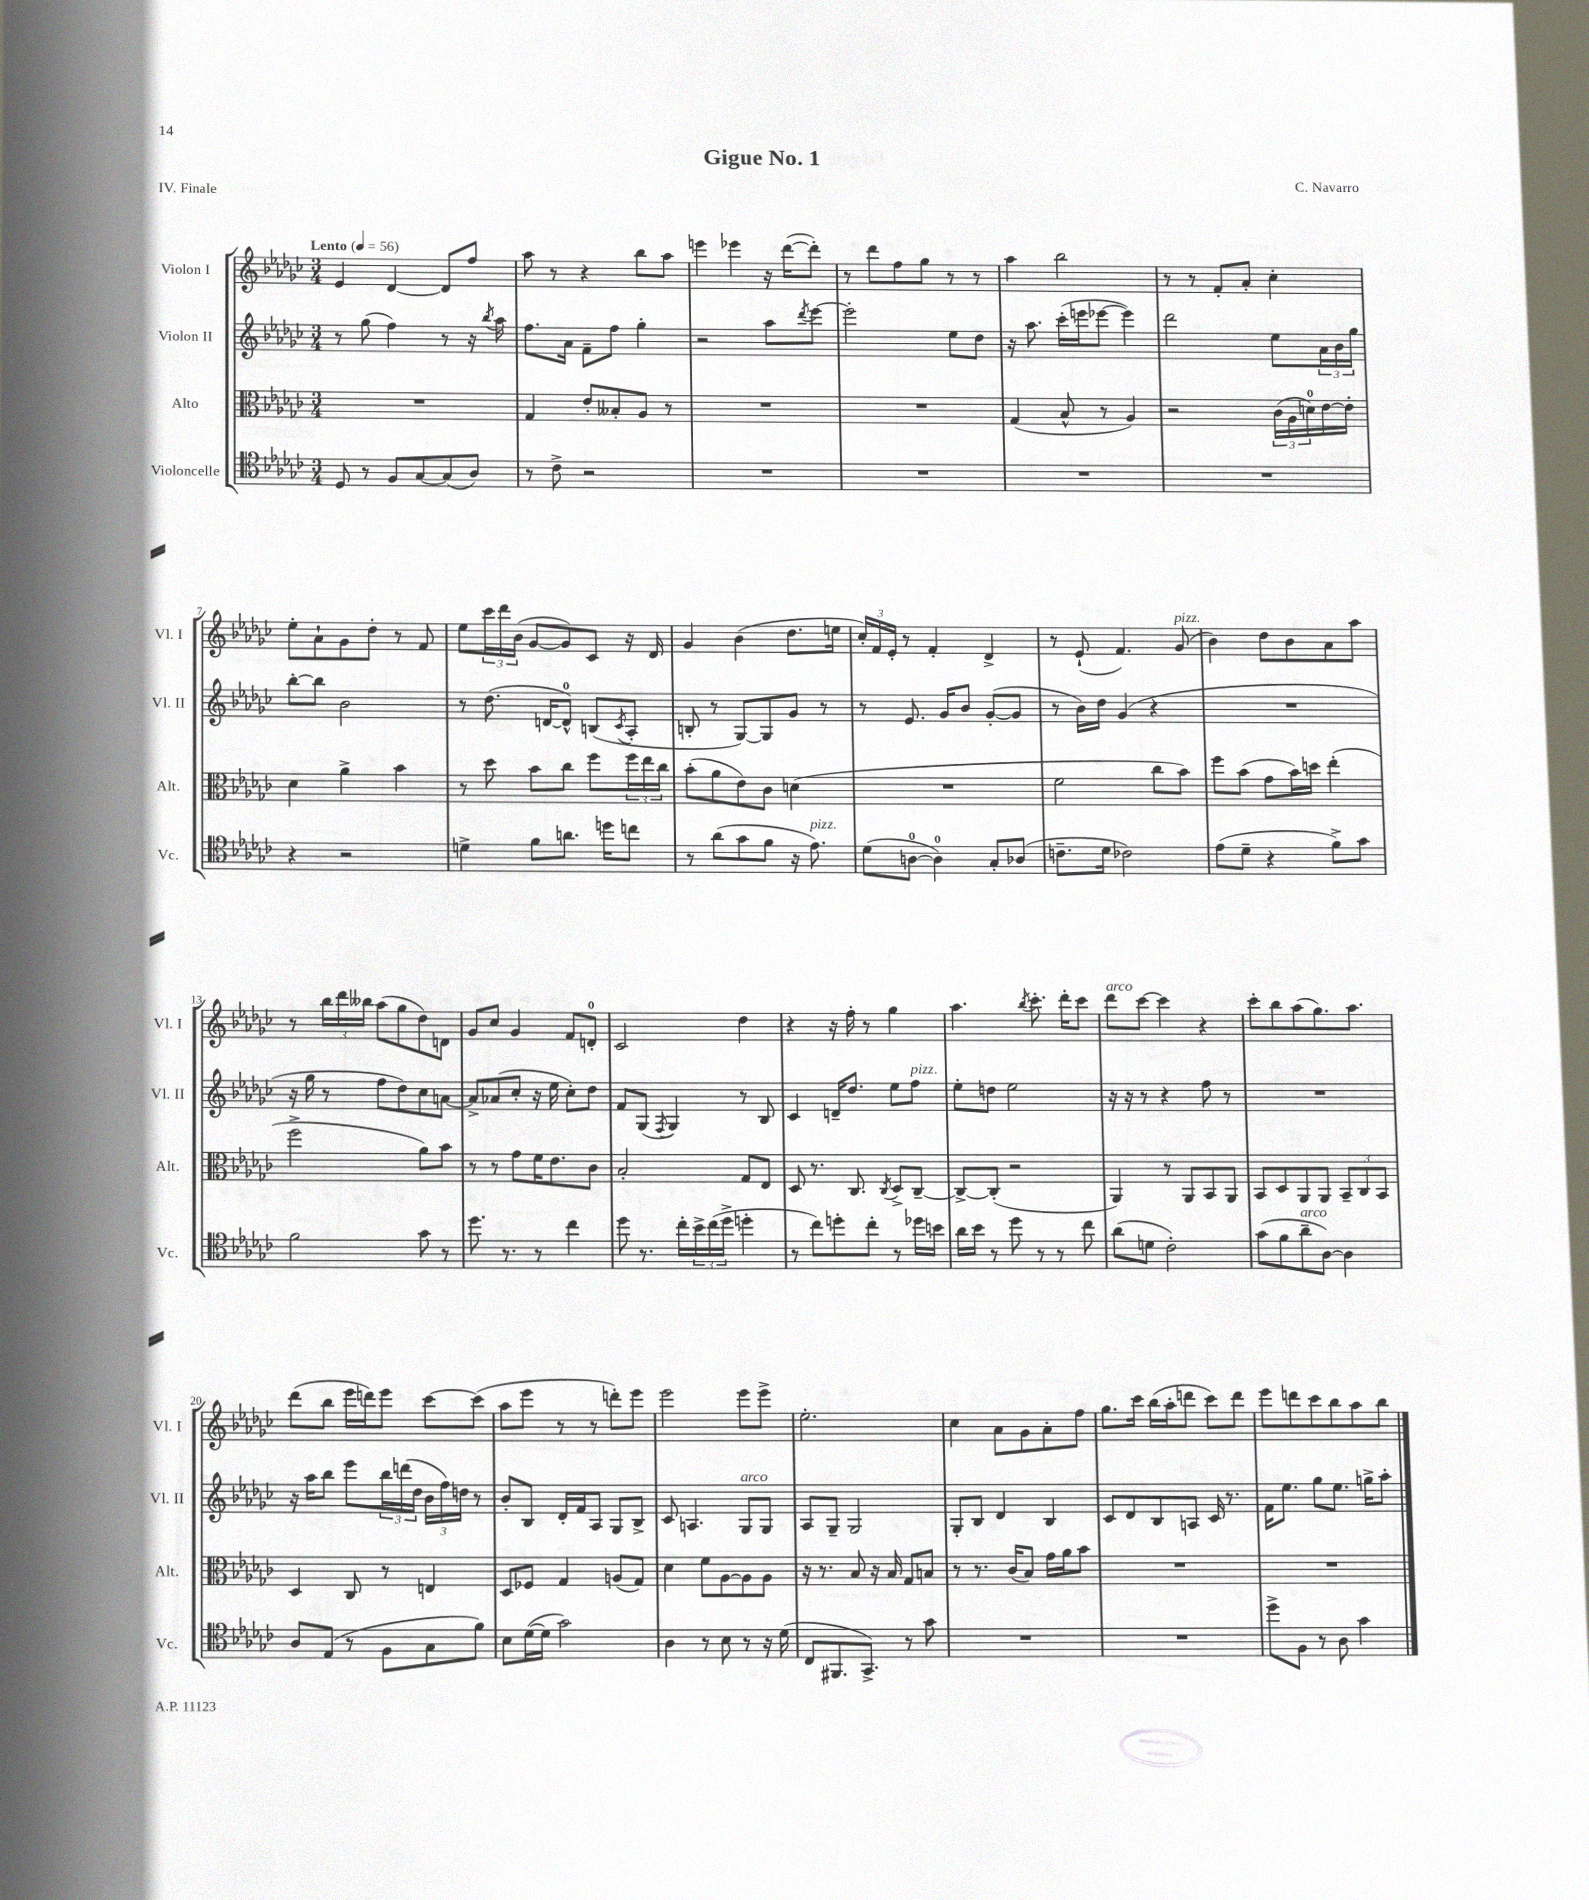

**kern	**kern	**kern	**kern
*staff4	*staff3	*staff2	*staff1
*clefC4	*clefC3	*clefG2	*clefG2
*k[b-e-a-d-g-c-]	*k[b-e-a-d-g-c-]	*k[b-e-a-d-g-c-]	*k[b-e-a-d-g-c-]
*M3/4	*M3/4	*M3/4	*M3/4
*MM56	*MM56	*MM56	*MM56
8D-/	2.r	8r	4e-/
8r	.	(8gg-\	.
8F/L	.	4ff\)	[4d-/
[8G-/	.	.	.
(8G-/]	.	8r	8d-/]L
8A-/J)	.	16r	8ff/J
.	.	8qbb-/	.
.	.	16aa-\	.
=	=	=	=
8r	4G-/	8.ff\L	8aa-\
8c-^\	.	.	8r
.	.	16a-\Jk	.
2r	8e-'/L	8f~\L	4r
.	8B--'/	8ff\J	.
.	8A-/J	4gg-'\	8bb-\L
.	8r	.	8aa-\J
=	=	=	=
2.r	2.r	2r	4eee\
.	.	.	4eee-\
.	.	8aa-\L	16r
.	.	.	([16ddd-\LK
.	.	8qddd-/	.
.	.	[8eee-\J	8ddd-'\]J)
=	=	=	=
2.r	2.r	2eee-'\]	8r
.	.	.	8ddd-\L
.	.	.	8ff\
.	.	.	8gg-\J
.	.	8ee-\L	8r
.	.	8dd-\J	8r
=	=	=	=
2.r	(4G-/	16r	4aa-\
.	.	8.aa-\	.
.	8B-^^/	(16ccc-'\LL	2bb-\
.	.	16eee\J	.
.	8r	[8eee-\J	.
.	4A-/)	4eee-\])	.
=	=	=	=
2.r	2r	2ddd-\	8r
.	.	.	8r
.	.	.	8f'/L
.	.	.	8a-'/J
.	(24c-\LL	8ee-\L	4cc-'\
.	24A-\	.	.
.	24d\)	.	.
.	[16e-\	24a-\L	.
.	.	24b-\	.
.	16e-'\]JJ	.	.
.	.	24gg-\JJ	.
=	=	=	=
4r	4d-\	[8bb-'\L	8ee-'\L
.	.	8bb-\]J	8a-`\
2r	4a-^\	2b-\	8g-\
.	.	.	8dd-'\J
.	4b-\	.	8r
.	.	.	8f/
=	=	=	=
4d^\	8r	8r	8ee-\L
.	8dd-\	(8.dd-\	24ccc-\L
.	.	.	24ddd-\
.	.	.	(24b-\JJ
8f\L	8b-\L	.	[8g-/L
.	.	[16d/LK	.
8.a\J	8cc-\J	8d^^/]J)	8g-/])
.	8ff\L	(8B/L	8c-/J
16dd\LK	.	.	.
.	.	8qc-/	.
8cc\J	24ff\L	8A-'/J	16r
.	24ee-\	.	.
.	.	.	16d-/
.	24cc-\JJ	.	.
=	=	=	=
8r	(8b-'\L	8B'/	4g-/
(8a-\L	8a-\	8r	.
8g-\	8e-\)	[8G-/L)	(4b-\
8f\J	8c-\J	8G-/]	.
16r	(4d\	8g-/J	8.dd-\L
8.e-\)	.	.	.
.	.	8r	.
.	.	.	16ee\Jk
=	=	=	=
(8d-\L	2.r	8r	24cc-'/LL)
.	.	.	24f/
.	.	.	24e-'/JJ
[8A\J	.	8.e-/	8r
4A\])	.	.	4f'/
.	.	16g-/LK	.
.	.	8b-/J	.
8G-'/L	.	([8g-'/L	4d-^/
(8A-/J	.	8g-/]J	.
=	=	=	=
8.c~\L	2f\	8r	8r
.	.	16b-\LL)	(8e-`/
16d-\Jk	.	16dd-\JJ	.
2c-\)	.	(4g-/	4.f/)
.	8cc-\L	4r	.
.	8b-\J)	.	(8g-/
=	=	=	=
(8e-\L	8ff\L	2.r	4b-\)
8d-~\J	(8b-\J	.	.
4r	8g-\L	.	8dd-\L
.	16b-\L)	.	8b-\
.	16dd\JJ	.	.
8f^\L)	(4ee-'\	.	8a-\
8g-\J	.	.	8aa-\J
=	=	=	=
2f\	2ff^\	16r	8r
.	.	16gg-\	.
.	.	8r	24bb-\LL
.	.	.	24ddd-\
.	.	.	24bb--\JJ
.	.	8ff\L	(8aa-\L
.	.	8dd-\)	8gg-\
8g-\	8a-\L)	8cc-\	8dd-\)
8r	8b-\J	[8a\J	8d\J
=	=	=	=
8.dd-\	8r	8a^/]L	8g-/L
.	8r	(8a-/	8cc-/J
8.r	.	.	.
.	8g-\L	8cc-'/J	4g-/
8r	16f\K	16r	.
.	8.e-\	16ee-\	.
4cc-\	.	8cc-'\L)	8f/L
.	8c-\J	8dd-\J	8d'/J
=	=	=	=
8dd-\	2B-'/	8f/L	2c-/
8.r	.	(8G-/J	.
.	.	8qF/	.
.	.	4G-/)	.
16cc-'\LL	.	.	.
24b-^\	.	.	.
(24cc-\	.	.	.
24dd-^\JJ	.	.	.
4dd'\	8G-/L	8r	4dd-\
.	8E-/J	8B-/	.
=	=	=	=
8r	8D-/	4c-/	4r
8cc-\L)	8.r	.	.
8dd'\	.	16d~/LK	16r
.	8.C-/	8.dd-/J	16ff'\
8cc-'\J	.	.	8r
.	8qC-/	.	.
8r	8D-^/L	8ee-\L	4gg-\
16dd-\LL	[8C-~/J	8ff\J	.
16b\JJ	.	.	.
=	=	=	=
16a-\LL	8C-^/_L	8ee-'\L	4.aa-\
16b-\JJ	.	.	.
8r	(8C-'/]J	8dd\J	.
8dd-\	2r	2ee-\	.
.	.	.	8qbb-/
8r	.	.	8.ccc-'\
8r	.	.	.
.	.	.	16ddd-'\LK
8cc-\	.	.	8ccc-\J
=	=	=	=
(8a-\L	4AA-/)	16r	8ddd-\L
.	.	16r	.
8d\J	.	8r	[8ccc-\J
2c-'\)	8r	4r	4ccc-\]
.	8AA-/L	.	.
.	8BB-/	8ff\	4r
.	8AA-/J	8r	.
=	=	=	=
(8g-\L	8BB-/L	2.r	8ccc-'\L
8f\	8D-/	.	8bb-\
8a-~\	8AA-/	.	(8aa-\
[8A-\J)	8AA-/J	.	8.gg-\)
4A-\]	12BB-~/L	.	.
.	.	.	8.aa-\J
.	12C-/	.	.
.	12BB-/J	.	.
=	=	=	=
8A-/L	4D-/	16r	(8ddd-\L
.	.	16aa-\LK	.
(8E-/J	.	8bb-\J	8bb-\J
8r	8C-/	8eee-\L	16eee-\LL
.	.	.	16ddd\J)
8F\L	8r	24bb-\L	8eee-\J
.	.	(24ddd\	.
.	.	24dd-\JJ	.
8G-\	4E/	24b-\LL	[8ccc-\L
.	.	24ff\)	.
.	.	24dd\JJ	.
8f\J)	.	8r	(8ccc-\]J
=	=	=	=
8B-\L	8D-/L	8b-'/L	8aa-\L
([16d-\L	8F-/J	8B-/J	8eee-\J
16d-\]JJ	.	.	.
2g-\)	4G-/	16d-'/LL	8r
.	.	16f/J	.
.	.	8A-/J	8r
.	(8A/L	8G-/L	8ddd'\L)
.	8G-/J)	8B-^/J	8eee-\J
=	=	=	=
4A-\	4d-\	8c-/	2eee-\
.	.	4.A/	.
8r	8f\L	.	.
8B-\	[8A-\	.	.
8r	8A-\]	8G-/L	8eee-\L
16r	8A-\J	8G-/J	8eee-^\J
(16d-\	.	.	.
=	=	=	=
8C-/L	16r	8A-/L	2.ee-'\
.	8.r	.	.
8.FF#/	.	8G-~/J	.
.	8B-/	2G-/	.
8.GG-^/J)	.	.	.
.	16r	.	.
.	16B-/	.	.
8r	8G-/L	.	.
8g-\	8B/J	.	.
=	=	=	=
2.r	8r	8G-'/L	4cc-\
.	8.r	8B-/J	.
.	.	4d-/	8a-\L
.	(16c-/LK	.	.
.	8B-/J)	.	8g-\
.	16g-\LL	4B-/	8a-'\
.	16a-\J	.	.
.	8b-\J	.	8ff\J
=	=	=	=
2.r	2.r	8c-/L	8.gg-\L
.	.	8d-/	.
.	.	.	16ccc-\Jk
.	.	8B-/	(16bb-\LL
.	.	.	16aa-'\J
.	.	8A/J	8ddd\J
.	.	16c-/	8ccc-\L)
.	.	8.r	.
.	.	.	8ddd\J
=	=	=	=
8dd-^\L	2.r	16f\LK	8eee-\L
.	.	8.ee-\J	.
8F\J	.	.	8ddd\
8r	.	8gg-\L	8ccc-\
8A-\	.	8.ee-\J	8bb-\
4g-\	.	.	8aa-\
.	.	16gg^\LK	.
.	.	8aa-'\J	8bb-\J
==	==	==	==
*-	*-	*-	*-
